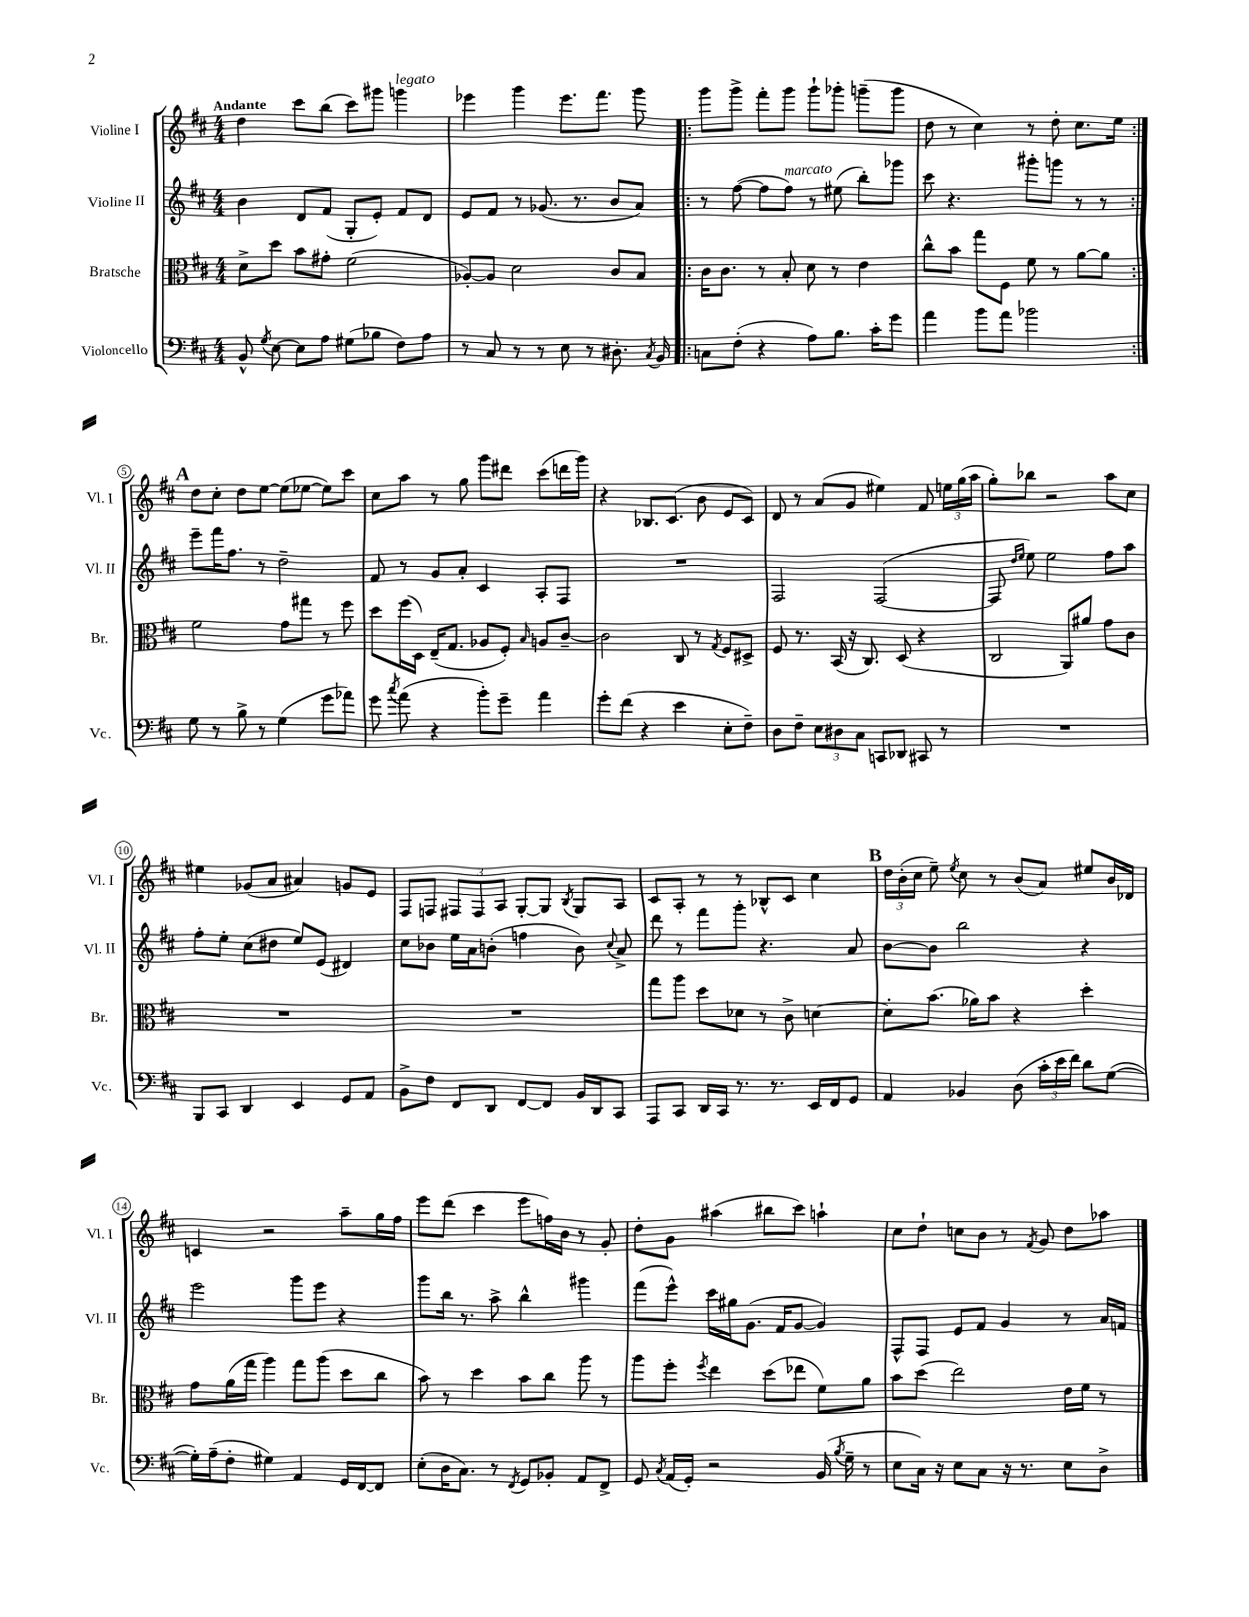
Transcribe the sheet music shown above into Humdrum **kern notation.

**kern	**kern	**kern	**kern
*part4	*part3	*part2	*part1
*staff4	*staff3	*staff2	*staff1
*I"Violoncello	*I"Bratsche	*I"Violine II	*I"Violine I
*I'Vc.	*I'Br.	*I'Vl. II	*I'Vl. I
*clefF4	*clefC3	*clefG2	*clefG2
*k[f#c#]	*k[f#c#]	*k[f#c#]	*k[f#c#]
*M4/4	*M4/4	*M4/4	*M4/4
=1	=1	=1	=1
!	!	!	!LO:TX:a:B:t=Andante
8BB^^/	8d^\L	4b\	4dd\
8qG/	.	.	.
[8E\	8dd\J	.	.
8E\L]	8b\L	8d/L	8ccc#\L
8A\J	8g#X'\J	(8f#/J	(8bb\J
(8G#X\L	(2f#\	8G'/L	8ccc#\L)
8B-X\J	.	8e'/J)	8ggg#X\J
!	!	!	!LO:TX:a:i:t=legato
8F#\L)	.	8f#/L	4gggn\
8A\J	.	8d/J	.
=2	=2	=2	=2
8r	[8A-X'/L)	8e/L	4eee-X\
8C#/	8A-/J]	8f#/J	.
8r	2d\	8r	4ggg\
8r	.	(8.g-X/	.
8E\	.	.	8.eee-\L
.	.	8.r	.
8r	.	.	.
.	.	.	8.fff#\J
8.D#X'\	8c#/L	8b/L	.
.	8B/J	8a/J)	8ggg\
8qC#/	.	.	.
16BB/	.	.	.
=3!|:	=3!|:	=3!|:	=3!|:
8Cn\L	16c#\KL	8r	8ggg\L
.	8.c#\J	.	.
(8F#'\J	.	([8ff#\	8ggg^\J
4r	8r	8ff#\L]	8fff#'\L
!	!	!LO:TX:a:i:t=marcato	!
.	8B'/	8ff#\J)	8ggg\J
8A\L)	8d\	8r	8ggg`\L
8.B\J	8r	(8ee#X\	8ggg-X'\J
.	4e\	8bb'\L)	(8gggn~\L
16c#'\KL	.	.	.
8g\J	.	8ggg-X\J	8ggg\J
=4	=4	=4	=4
4a\	8cc#^^\L	8ccc#\	8dd\
.	8b\J	4.r	8r
8b\L	8gg\L	.	4cc#\)
8a\J	8F#\J	.	.
2b-X\	8f#\	8ggg#X'\L	8r
.	8r	8gggn\J	8dd'\
.	[8a\L	8r	8.cc#\L
.	8a\J]	8r	.
.	.	.	16ee\Jk
!!LO:LB:g=z
!!LO:REH:place=s1:t=A
=5:|!	=5:|!	=5:|!	=5:|!
8G\	2f#\	8eee~\L	8dd\L
8r	.	16fff#\K	8cc#'\J
.	.	8.ff#\J	.
8B^\	.	.	8dd\L
8r	.	8r	[8ee\J
(4G\	8g\L	2dd~\	(8ee\L]
.	8gg#X\J	.	[8ee-X\J
8g\L	8r	.	8ee-\L])
8a-X\J)	8ff#\	.	8ccc#\J
=6	=6	=6	=6
8g\	8dd\L	8f#/	8cc#\L
8qcc#/	.	.	.
(8a\	(16ff#\L	8r	8aa\J
.	16D\JJ)	.	.
4r	(16E~/KL	8g/L	8r
.	8.G/J	.	.
.	.	8a'/J	8gg\
8b'\L)	8A-X/L	4c#/	8ggg\L
8g~\J	8F#'/J)	.	8ddd#X\J
.	16qqB/	.	.
4a\	8An/L	8A'/L	(8ccc#\L
.	[8c#~/J	8F#/J	16dddn\L
.	.	.	16ggg\JJ)
=7	=7	=7	=7
8g'\L	2c#\]	1r	4r
(8f#\J	.	.	.
4r	.	.	8.B-X/L
.	.	.	(8.c#/J
4e\	8C#/	.	.
.	8r	.	8b\
.	8qG/	.	.
8E'\L	8F#/L	.	8e/L
8F#~\J)	8D#X^/J	.	8c#/J)
=8	=8	=8	=8
8D\L	8F#/	2F#/	8d/
8F#~\J	8.r	.	8r
12E\L	.	.	(8a/L
.	(16BB/	.	.
12D#X\	.	.	.
.	16r	.	8g/J
12C#\J	.	.	.
.	8.C#/)	.	.
8CCn/L	.	([2F#/	4ee#X\)
8DD-X/J	(8D/	.	.
8CC#X/	4r	.	8f#/
8r	.	.	24een\LL
.	.	.	(24gg\
.	.	.	24aa\JJ
=9	=9	=9	=9
1r	2C#/	8F#/]	8gg'\L)
.	.	16qqdd/LL	.
.	.	16qqee/JJ	.
.	.	8ee\)	8bb-X\J
.	.	2ee\	2r
.	8AA/L)	.	.
.	8a#X/J	.	.
.	8g\L	8ff#\L	8aa\L
.	8c#\J	8aa\J	8cc#\J
!!LO:LB:g=z
=10	=10	=10	=10
8BBB/L	1r	8ff#'\L	4ee#X\
8CC#/J	.	8ee'\J	.
4DD/	.	(8cc#\L	(8g-X/L
.	.	8dd#X\J	8a/J
4EE/	.	8ee/L)	4a#X/)
.	.	(8e/J	.
8GG/L	.	4d#X/)	8gn/L
8AA/J	.	.	8e/J
=11	=11	=11	=11
8BB^\L	1r	8cc#\L	8F#/L
8F#\J	.	8b-X\J	8Fn/J
8FF#/L	.	16ee\LL	12F#X/L
.	.	16a\J	.
.	.	.	12F#/
8DD/J	.	(8bn'\J	.
.	.	.	12A/J
[8FF#/L	.	4ffn\	[8G'/L
8FF#/J]	.	.	8G/J]
.	.	.	8qB/
16BB/LL	.	8b\)	8G/L
16DD/J	.	.	.
.	.	8qqcc#/	.
8CC#/J	.	8a^/	8A/J
=12	=12	=12	=12
8AAA/L	8gg\L	8ddd\	8c#/L
8CC#/J	8aa\J	8r	8A'/J
16DD/LL	8dd\L	8fff#\L	8r
16CC#/JJ	.	.	.
8.r	8d-X\J	8ggg'\J	8r
.	8r	4.r	8B-X^^/L
8.r	.	.	.
.	8c#^\	.	8c#/J
16EE/LL	[4dn\	.	4cc#\
16FF#/J	.	.	.
8GG/J	.	8a/	.
!!LO:REH:place=s1:t=B
=13	=13	=13	=13
4AA/	8d'\L]	[8b\L	24dd\LL
.	.	.	(24b'\
.	.	.	24cc#\JJ
.	(8.b\J	8b\J]	8ee~\)
.	.	.	8qee/
4BB-X/	.	2bb\	8cc#\
.	16a-X\KL)	.	.
.	8b\J	.	8r
(8D\	4r	.	(8b/L
24c#'\LL	.	.	8a/J)
24e\	.	.	.
24f#\JJ)	.	.	.
8d\L	4dd'\	4r	8ee#X/L
([8G\J	.	.	16b/L
.	.	.	16d-X/JJ
!!LO:LB:g=z
=14	=14	=14	=14
16G'\LL])	8g\L	2eee\	4cn/
(16A~\J	.	.	.
8F#'\J	(16a\L	.	.
.	16gg\JJ	.	.
4G#X\)	4aa\)	.	2r
4AA/	8gg\L	8ggg\L	.
.	(8aa\J	8eee\J	.
16GG/LL	8dd\L	4r	8aa~\L
[16FF#/J	.	.	.
8FF#/J]	8cc#\J	.	16gg\L
.	.	.	16ff#\JJ
=15	=15	=15	=15
(8E'\L	8b\)	8ggg\L	8eee\L
16D\K	8r	16bb\Jk	(8ddd\J
8.C#\J)	.	8.r	.
.	4dd\	.	4ccc#\
8r	.	8aa^\	.
8qFF#/	.	.	.
8GG/L	8b\L	4bb^^\	8eee\L
8BB-X'/J	8cc#\J	.	16ffn\L)
.	.	.	16b\JJ
8AA/L	8aa\	4ggg#X\	8r
8FF#^/J	8r	.	8g'/
=16	=16	=16	=16
8GG/	8aa\L	(8fff#\L	8dd'\L
8qC#/	.	.	.
(16AA/LL	8ff#'\J	8eee^^\J)	8g\J
16GG'/JJ)	.	.	.
.	8qff#/	.	.
2r	4ee\	16ccc#\LL	(4aa#X\
.	.	16gg#X\J	.
.	.	(8.g\J	.
.	(8dd\L	.	8bb#X\L
.	.	16f#/KL	.
.	8ee-X\J	[8g/J	8ccc#\J)
(16BB/	8f#\L)	4g/])	4aan`\
8qB/	.	.	.
16G~\	.	.	.
8r	8a\J	.	.
=17	=17	=17	=17
8E\L	8b\L	8F#^^/L	8cc#\L
16C#\Jk)	(8dd\J	8F#/J	8dd`\J
16r	.	.	.
8E\L	2ee\)	8e/L	8ccn\L
8C#\J	.	8f#/J	8b\J
16r	.	4g/	8r
8.r	.	.	.
.	.	.	8qf#/
.	.	.	8g/
8E\L	16e\LL	8r	8dd\L
.	16f#\JJ	.	.
8D^\J	8r	16a/LL	8aa-X\J
.	.	16fn/JJ	.
==	==	==	==
*-	*-	*-	*-
